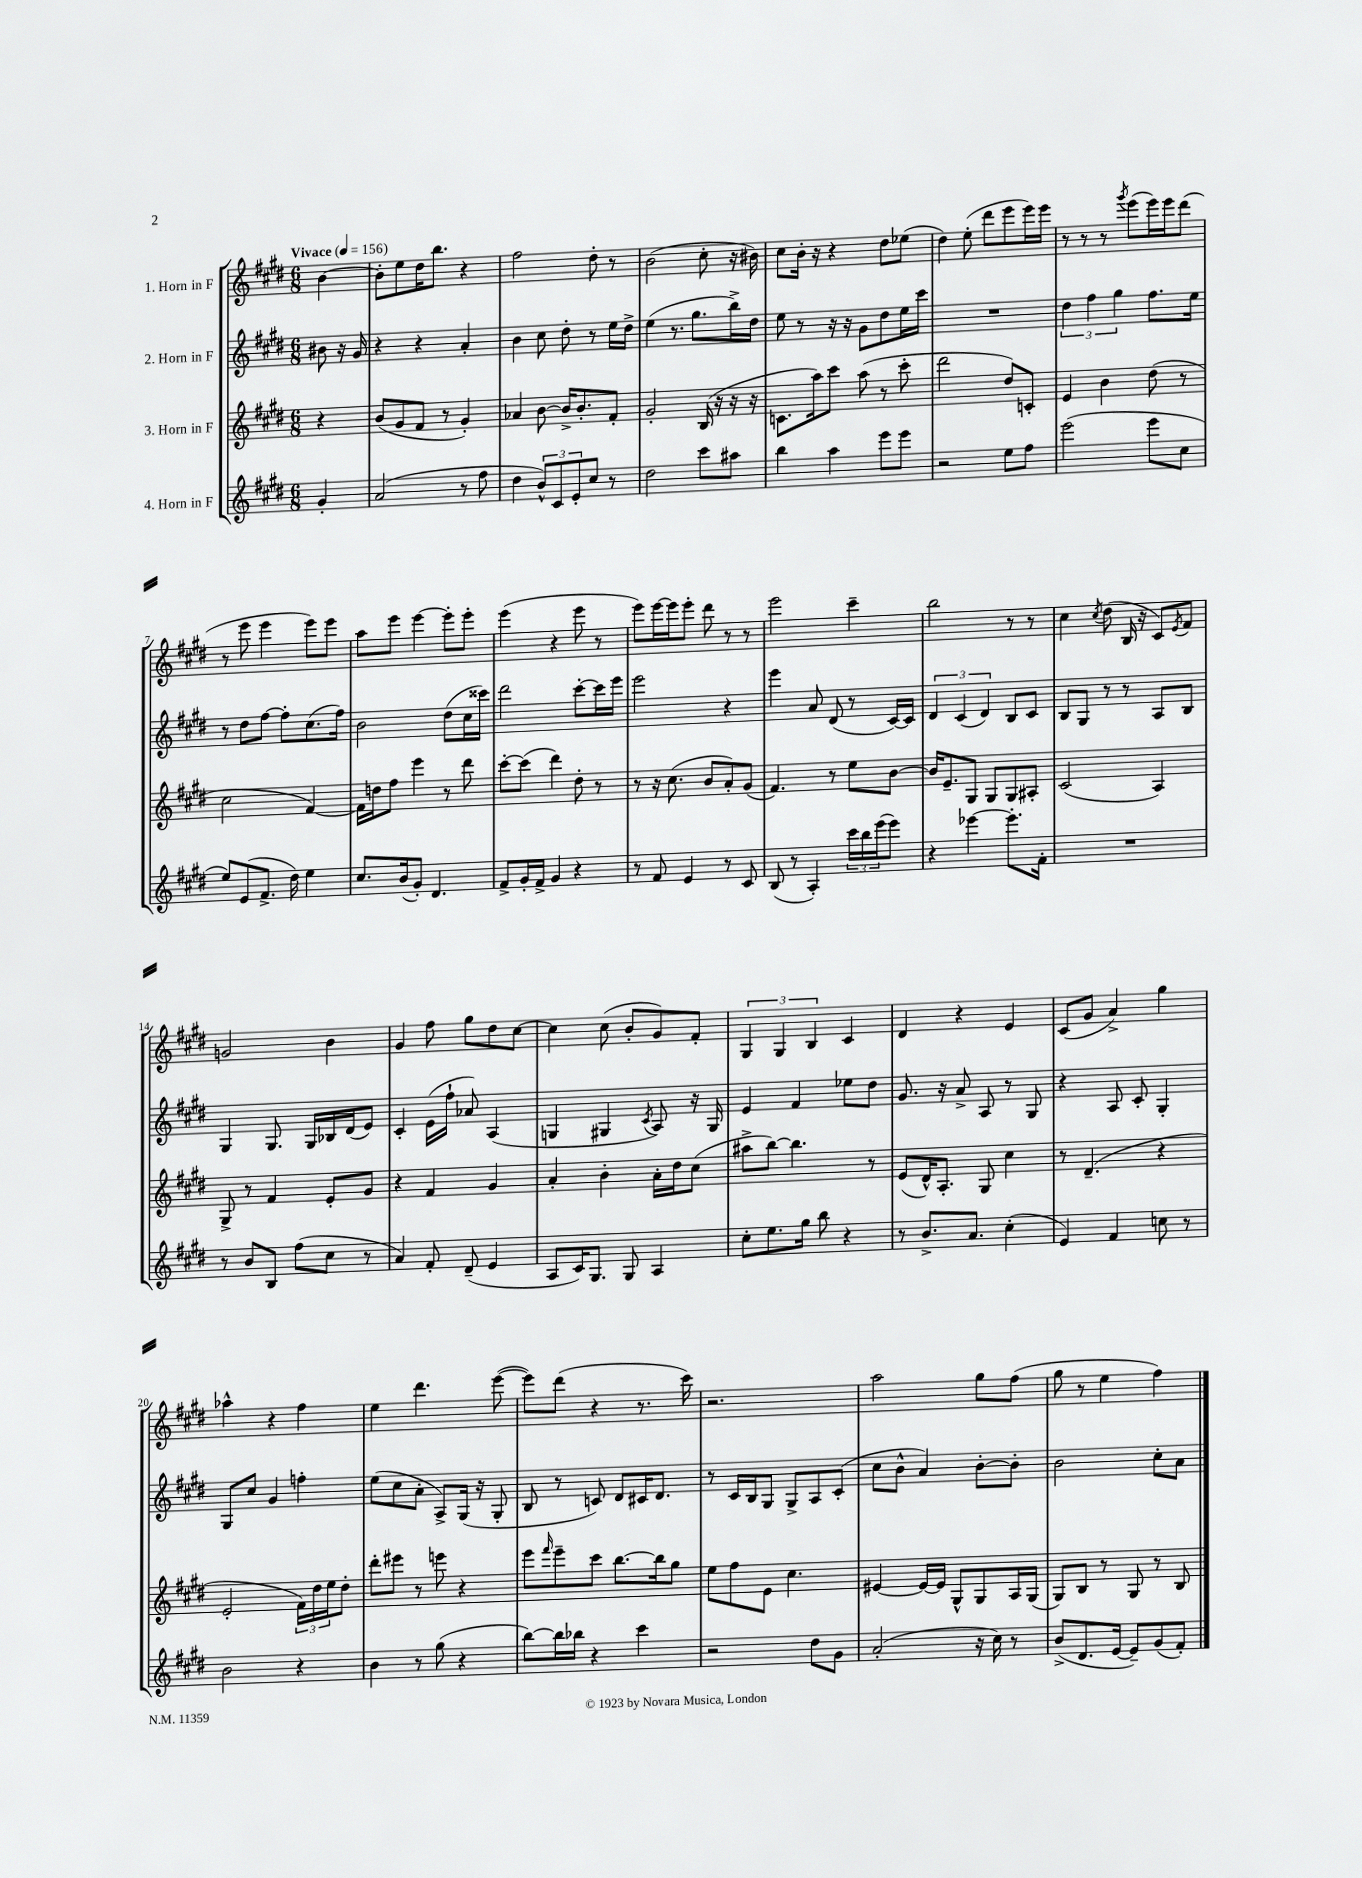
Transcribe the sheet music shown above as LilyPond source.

<<
\new StaffGroup <<
\new Staff = "s0" \with { instrumentName = "1. Horn in F" } {
    \clef treble \key e \major \numericTimeSignature \time 6/8 \partial 4 \tempo "Vivace" 4 = 156
    b'4~ |
    b'8-. e''8 dis''16 b''8. r4 |
    fis''2 dis''8-. r8 |
    b'2( cis''8-. r16 bis'16) |
    cis''8 b'16-. r16 r4 dis''8 ees''8( |
    dis''4) e''8-.( dis'''8 e'''8 e'''16) e'''16 |
    r8 r8 r8 \acciaccatura { gis'''8 } e'''8( e'''16) e'''16 dis'''8( |
    r8 e'''8 e'''4 e'''8) e'''8 |
    a''8 e'''8 e'''4~ e'''8-. e'''8-. |
    e'''4( r4 e'''8 r8 |
    e'''8) e'''16~ e'''16 e'''8-. dis'''8 r8 r8 |
    e'''2 cis'''4-- |
    b''2 r8 r8 |
    cis''4 \acciaccatura { cis''8 } dis''8( b16 r16 cis'8) \acciaccatura { e'8 } fis'8 |
    g'2 b'4 |
    gis'4 fis''8 gis''8 dis''8 cis''8~ |
    cis''4 cis''8( b'8-. gis'8) fis'8-. |
    \tuplet 3/2 { gis4 gis4 b4 } cis'4 |
    dis'4 r4 e'4 |
    cis'8( gis'8 a'4->) gis''4 |
    aes''4-^ r4 fis''4 |
    e''4 dis'''4. e'''8~( |
    e'''8) dis'''8( r4 r8. cis'''16) |
    r2. |
    a''2 gis''8 fis''8( |
    gis''8 r8 e''4 fis''4) \bar "|." |
}
\new Staff = "s1" \with { instrumentName = "2. Horn in F" } {
    \clef treble \key e \major \numericTimeSignature \time 6/8 \partial 4
    bis'8 r16 gis'16 |
    r4 r4 a'4-. |
    b'4 cis''8 dis''8-. r8 e''16 dis''16-> |
    e''4( r8. gis''8. b''16->) dis''16 |
    e''8 r8 r16 r16 gis'8 dis''8 e''16 cis'''16 |
    R2. |
    \tuplet 3/2 { dis''4 fis''4 gis''4 } fis''8. e''16 |
    r8 dis''8 fis''8~ fis''8-. cis''8.( fis''16) |
    b'2 dis''8( cis''16 cisis'''16) |
    dis'''2 cis'''8~-. cis'''16 e'''16 |
    e'''2 r4 |
    e'''4 a'8 dis'8( r8 cis'16~) cis'16 |
    \tuplet 3/2 { dis'4 cis'4( dis'4) } b8 cis'8 |
    b8 gis8 r8 r8 a8 b8 |
    gis4 gis8. gis16 bes16 dis'16( e'8) |
    cis'4-. e'16( fis''16-! aes'8) a4( |
    g4 gis4 \acciaccatura { cis'8 } a8) r16 gis16 |
    e'4 fis'4 ees''8 dis''8 |
    gis'8. r16 a'8-> a8 r8 gis8 |
    r4 a8 cis'8-. gis4-. |
    gis8 cis''8 gis'4 f''4-. |
    e''8( cis''8 a'8-. a8->) gis16( r16 gis8-. |
    b8 r8 c'8) dis'8 cis'16 dis'8. |
    r8 cis'16 b16 gis8 gis8-> a8 cis'8-.( |
    cis''8 b'8-^ a'4) b'8~-. b'8-. |
    b'2 cis''8-. a'8 \bar "|." |
}
\new Staff = "s2" \with { instrumentName = "3. Horn in F" } {
    \clef treble \key e \major \numericTimeSignature \time 6/8 \partial 4
    r4 |
    b'8( gis'8 fis'8 r8 gis'4-.) |
    aes'4 b'8~ b'16-> b'8.-. fis'8-. |
    gis'2-. b16( r16 r16 r16 |
    c'8. a''16) cis'''8 a''8( r8 cis'''8-. |
    dis'''2 dis''8) c'8-. |
    e'4 b'4 dis''8( r8 |
    cis''2 fis'4~) |
    fis'16 d''16 fis''8 e'''4 r8 dis'''8 |
    cis'''8~-. cis'''8( dis'''4) dis''8-. r8 |
    r8 r16 cis''8.( b'8 a'8-.) gis'8( |
    fis'4.) r8 e''8 b'8~ |
    b'16 e'8.-- gis8 gis8 gis8 ais8-. |
    cis'2( a4) |
    gis8-> r8 fis'4 e'8-. gis'8 |
    r4 fis'4 gis'4 |
    a'4-. b'4-. a'16-. dis''16 cis''8( |
    ais''8-> b''8~) b''4. r8 |
    e'8( dis'16-^) a8.-. gis8 cis''4 |
    r8 dis'4.--( r4 |
    e'2-. \tuplet 3/2 { fis'16) dis''16 e''16 } dis''8-. |
    dis'''8-. eis'''8 r8 e'''8 r4 |
    e'''8 \grace { fis'''16 } e'''8-- cis'''8 b''8.~ b''16 gis''8 |
    e''8 fis''8 e'8 cis''4. |
    eis'4~ eis'16~ eis'16 gis8-^ gis8 a16 gis16( |
    gis8) b8 r8 gis8 r8 b8 \bar "|." |
}
\new Staff = "s3" \with { instrumentName = "4. Horn in F" } {
    \clef treble \key e \major \numericTimeSignature \time 6/8 \partial 4
    gis'4-. |
    a'2( r8 fis''8 |
    dis''4 \tuplet 3/2 { b'8-^) cis'8 e'8-. } cis''8 r8 |
    dis''2 cis'''8 ais''8 |
    b''4 a''4 e'''8 e'''8 |
    r2 e''8 fis''8 |
    e'''2( e'''8 cis''8 |
    e''8) e'8( fis'8.-> dis''16) e''4 |
    cis''8. b'16( gis'8-.) dis'4. |
    fis'8-> gis'16-. fis'16-> gis'4 r4 |
    r8 fis'8 e'4 r8 cis'8 |
    b8( r8 a4-.) \tuplet 3/2 { cis'''16 b''16 e'''16( } e'''8) |
    r4 ees'''4~ ees'''8.-. fis'16-. |
    R2. |
    r8 b'8 b8 fis''8( cis''8 r8 |
    a'4) fis'8-. dis'8--( e'4 |
    a8 cis'16) gis8. gis8 a4 |
    cis''8-. e''8. gis''16 b''8 r4 |
    r8 b'8.-> a'8. cis''4-.( |
    e'4) fis'4 c''8 r8 |
    b'2 r4 |
    b'4 r8 gis''8( r4 |
    b''8~) b''16 bes''16 r4 cis'''4 |
    r2 dis''8 gis'8 |
    a'2-.( r16 cis''16) r8 |
    b'8->( dis'8. e'16~ e'8--) gis'8( fis'8-.) \bar "|." |
}
>>
>>
